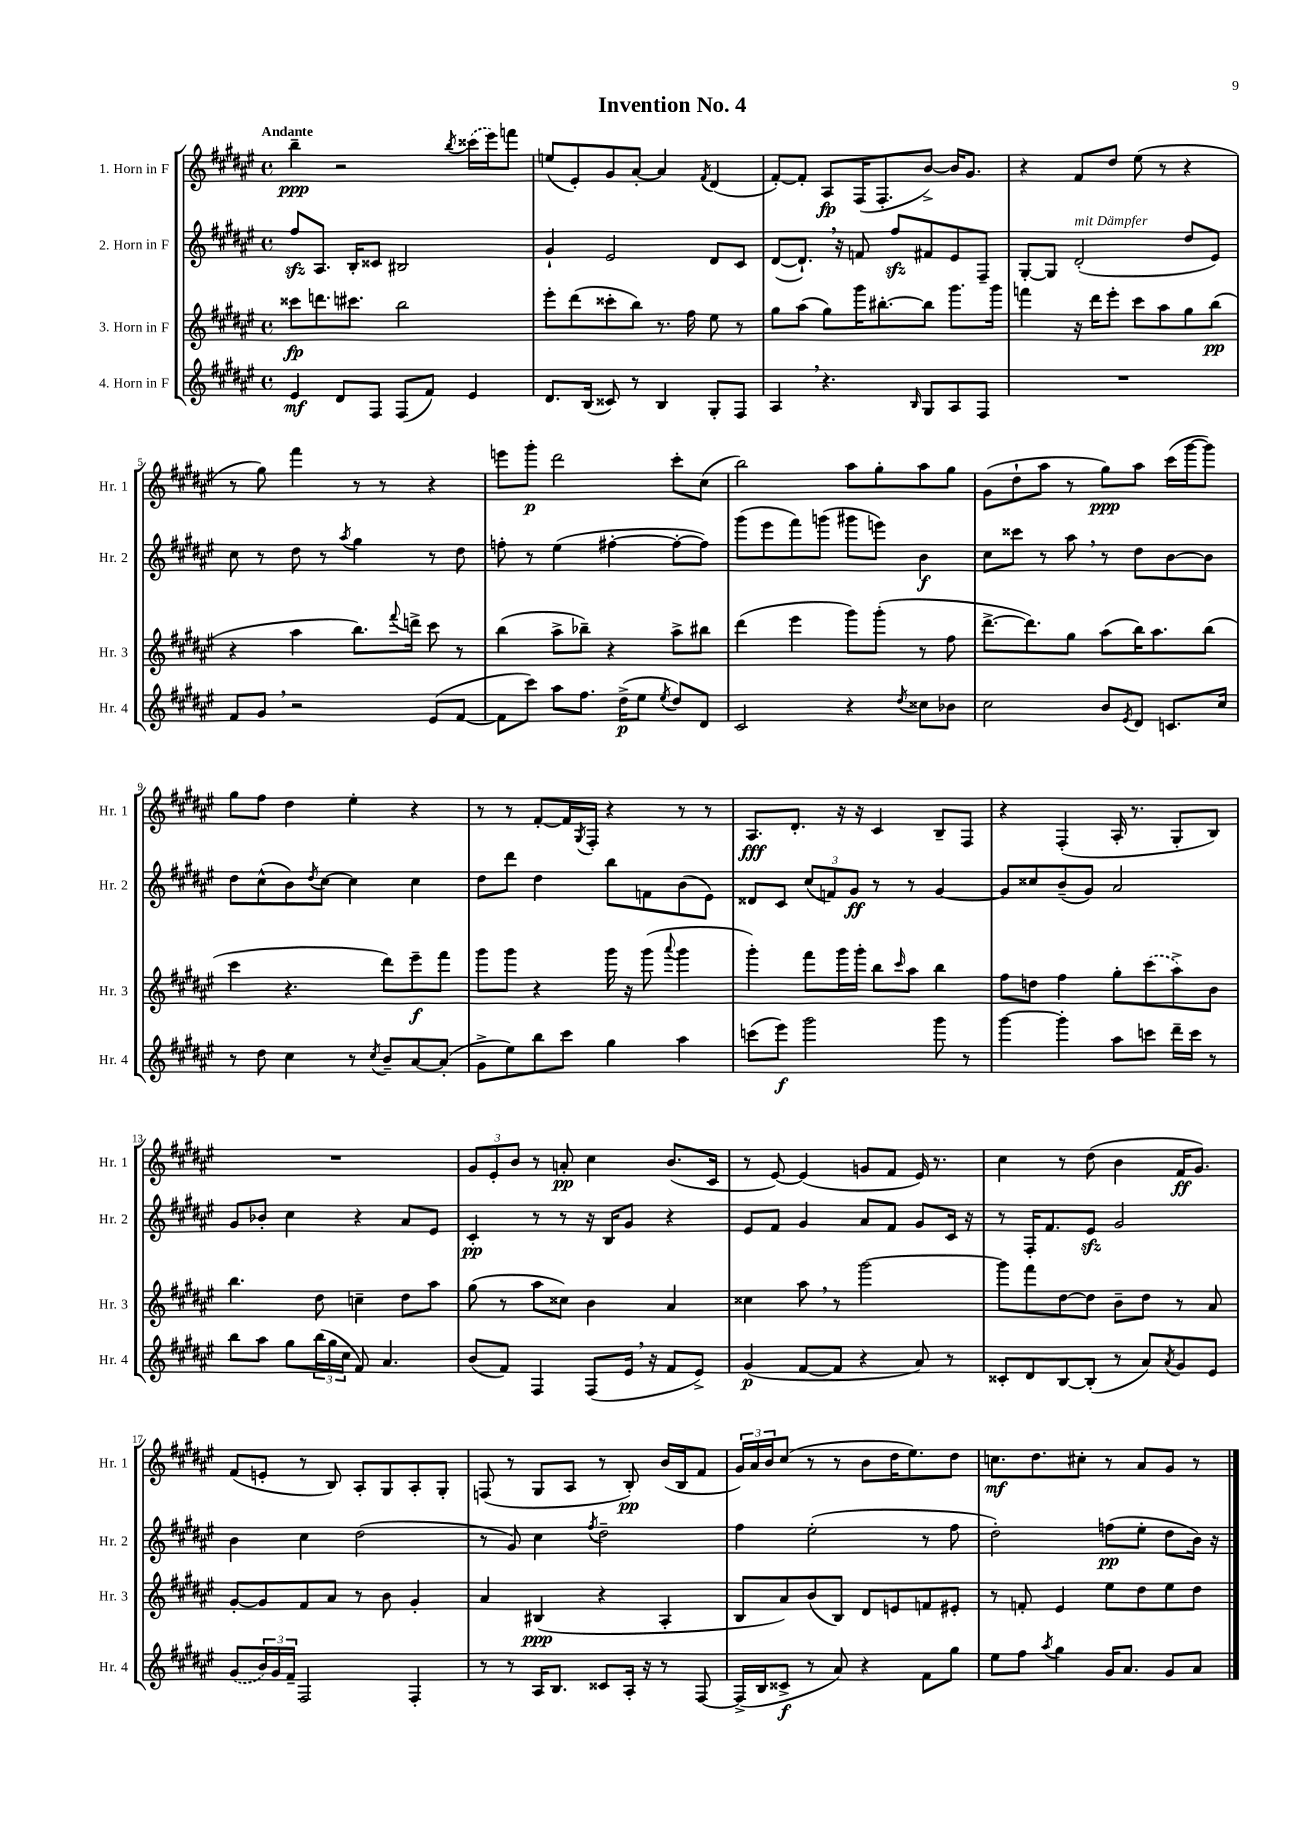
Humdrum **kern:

**kern	**kern	**kern	**kern
*staff4	*staff3	*staff2	*staff1
*clefG2	*clefG2	*clefG2	*clefG2
*k[f#c#g#d#a#e#]	*k[f#c#g#d#a#e#]	*k[f#c#g#d#a#e#]	*k[f#c#g#d#a#e#]
*M4/4	*M4/4	*M4/4	*M4/4
*met(c)	*met(c)	*met(c)	*met(c)
4e#	8ccc##	8ff#	4bb~
.	8.ddd	8.A#	.
8d#	.	.	2r
.	8.ccc#	16B'	.
8F#	.	8c##	.
(8F#	2bb	2B#	.
8f#)	.	.	.
.	.	.	8qbb
4e#	.	.	(16ccc##
.	.	.	16eee#)
.	.	.	8fff
=	=	=	=
8.d#	8eee#'	4g#`	(8ee
.	(8ddd#	.	8e#')
(16B	.	.	.
8c##)	8ccc##'	2e#	8g#
8r	8bb)	.	[8a#'
4B	8.r	.	4a#]
.	16ff#	.	.
.	.	.	8qf#
8G#'	8ee#	8d#	(4d#
8F#	8r	8c#	.
=	=	=	=
4A#	8gg#	([8d#	[8f#')
.	(8aa#	8.d#`])	8f#']
4.r	8gg#)	.	8A#
.	.	16r	.
.	16ggg#	8f	(16F#
.	[8.bb#'	.	8.F#'
.	.	8ff#	.
16qqB	.	.	.
8G#	8bb#]	8f#	[8b^)
8A#	8.ggg#	8e#	16b]
.	.	.	8.g#
8F#	.	8F#~	.
.	16ggg#	.	.
=	=	=	=
1r	4fff	[8G#'	4r
.	.	8G#]	.
.	16r	(2d#'	8f#
.	16ddd#	.	.
.	8eee#'	.	8dd#
.	8ccc#	.	(8ee#
.	8aa#	.	8r
.	8gg#	8dd#	4r
.	(8bb	8e#)	.
=	=	=	=
8f#	4r	8cc#	8r
8g#	.	8r	8gg#)
2r	4aa#	8dd#	4fff#
.	.	8r	.
.	.	8qaa#	.
.	8.bb)	4gg#	8r
.	.	.	8r
.	8qqfff#	.	.
.	16ddd^	.	.
(8e#	8ccc#	8r	4r
[8f#	8r	8dd#	.
=	=	=	=
8f#]	(4bb	8ff'	8eee
8ccc#)	.	8r	8ggg#'
8aa#	8aa#^	(4ee#	2ddd#
8.ff#	8bb-~)	.	.
.	4r	[4ff#'	.
(16dd#^	.	.	.
8ee#	.	.	.
8qee#	.	.	.
8dd#)	8aa#^	8ff#'_	8ccc#'
8d#	8bb#	8ff#])	(8cc#
=	=	=	=
2c#	(4ddd#	(8ggg#	2bb)
.	.	8eee#	.
.	4eee#	8fff#)	.
.	.	(8ggg	.
4r	8ggg#)	8ggg#	8aa#
.	(8ggg#'	8eee)	8gg#'
8qdd#	.	.	.
8cc##	8r	4b	8aa#
8b-	8ff#	.	8gg#
=	=	=	=
2cc#	[8.ddd#^	8cc#	(8g#
.	.	8ccc##	8dd#`
.	8.ddd#])	.	.
.	.	8r	8aa#
.	8gg#	8aa#	8r
8b	(8aa#	8r	8gg#)
8qe#	.	.	.
8d#	16bb)	8dd#	8aa#
.	8.aa#	.	.
8.c	.	[8b	(16ccc#
.	.	.	[16ggg#
.	(8bb	8b]	8ggg#])
16cc#	.	.	.
=	=	=	=
8r	4ccc#	8dd#	8gg#
8dd#	.	(8cc#^^	8ff#
4cc#	4.r	8b)	4dd#
.	.	8qdd#	.
.	.	[8cc#	.
8r	.	4cc#]	4ee#'
8qcc#	.	.	.
8b~	8ddd#)	.	.
[8a#	8eee#~	4cc#	4r
(8a#']	8fff#	.	.
=	=	=	=
8g#^	8ggg#	8dd#	8r
8ee#)	8ggg#	8ddd#	8r
8bb	4r	4dd#	[8f#'
8ccc#	.	.	16f#]
.	.	.	8qG#
.	.	.	16F#'
4gg#	16ggg#	8bb	4r
.	16r	.	.
.	(8ggg#	8f	.
.	8qqaaa#	.	.
4aa#	4ggg#	(8b	8r
.	.	8e#)	8r
=	=	=	=
(8ccc	4ggg#')	8d##	8.A#
8eee#)	.	8c#	.
.	.	.	8.d#'
2ggg#	8fff#	(12cc#	.
.	.	12f)	.
.	16ggg#	.	16r
.	.	12g#	.
.	16ggg#'	.	16r
.	8bb	8r	4c#
.	16qqccc#	.	.
.	8aa#	8r	.
8ggg#	4bb	[4g#	8B~
8r	.	.	8F#
=	=	=	=
[4ggg#	8ff#	8g#]	4r
.	8dd	8cc##	.
4ggg#']	4ff#	(8b~	(4F#'
.	.	8g#)	.
8aa#	8gg#'	2a#	16A#'
.	.	.	8.r
8ccc	(8ccc#	.	.
16ddd#~	8aa#^)	.	8G#'
16ccc	.	.	.
8r	8b	.	8B)
=	=	=	=
8bb	4.bb	8g#	1r
8aa#	.	8b-'	.
8gg#	.	4cc#	.
(24bb	8dd#	.	.
24gg#	.	.	.
24cc#	.	.	.
8f#)	4cc~	4r	.
4.a#	.	.	.
.	8dd#	8a#	.
.	8aa#	8e#	.
=	=	=	=
(8b	(8gg#	4c#'	12g#
.	.	.	12e#'
8f#)	8r	.	.
.	.	.	12b
4F#	8aa#	8r	8r
.	8cc##)	8r	8a'
(8F#	4b	16r	4cc#
.	.	16B	.
16e#	.	8g#	.
16r	.	.	.
8f#	4a#	4r	(8.b
8e#^)	.	.	.
.	.	.	16c#
=	=	=	=
(4g#	4cc##	8e#	8r
.	.	8f#	[8e#)
[8f#	8aa#	4g#	(4e#]
8f#]	8r	.	.
4r	[2ggg#	8a#	8g
.	.	8f#	8f#
8a#)	.	8g#	16e#)
.	.	.	8.r
8r	.	16c#	.
.	.	16r	.
=	=	=	=
8c##'	8ggg#]	8r	4cc#
8d#	8fff#	16F#'	.
.	.	8.f#	.
[8B	[8dd#	.	8r
(8B']	8dd#]	8e#	(8dd#
8r	8b~	2g#	4b
8a#)	8dd#	.	.
8qa#	.	.	.
8g#	8r	.	16f#
.	.	.	8.g#)
8e#	8a#	.	.
=	=	=	=
(8g#	[8g#'	4b	(8f#
24b)	8g#]	.	8e'
24g#	.	.	.
24f#~	.	.	.
2F#	8f#	4cc#	8r
.	8a#	.	8B)
.	8r	(2dd#	8A#'
.	8b	.	8G#
4F#'	4g#'	.	8A#'
.	.	.	8G#'
=	=	=	=
8r	4a#	8r	(8F
8r	.	8g#)	8r
16A#	(4B#	4cc#	8G#
8.B	.	.	.
.	.	.	8A#
.	.	8qff#	.
8c##	4r	2dd#~	8r
16A#'	.	.	8B')
16r	.	.	.
8r	4A#'	.	(16b
.	.	.	16B
[8F#	.	.	8f#
=	=	=	=
(16F#^]	8B	4ff#	24g#)
.	.	.	24a#
16B	.	.	.
.	.	.	24b
8c##^	8a#)	.	(8cc#
8r	(8b	(2ee#'	8r
8a#)	8B)	.	8r
4r	8d#	.	8b
.	8e	.	16dd#
.	.	.	8.ee#)
8f#	8f	8r	.
8gg#	8e#'	8ff#	8dd#
=	=	=	=
8ee#	8r	2dd#')	8.cc
8ff#	8f'	.	.
.	.	.	8.dd#
8qaa#	.	.	.
4gg#	4e#	.	.
.	.	.	8cc#'
16g#	8ee#	(8ff	8r
8.a#	.	.	.
.	8dd#	8ee#'	8a#
8g#	8ee#	8dd#	8g#
8a#	8dd#	16b)	8r
.	.	16r	.
==	==	==	==
*-	*-	*-	*-
